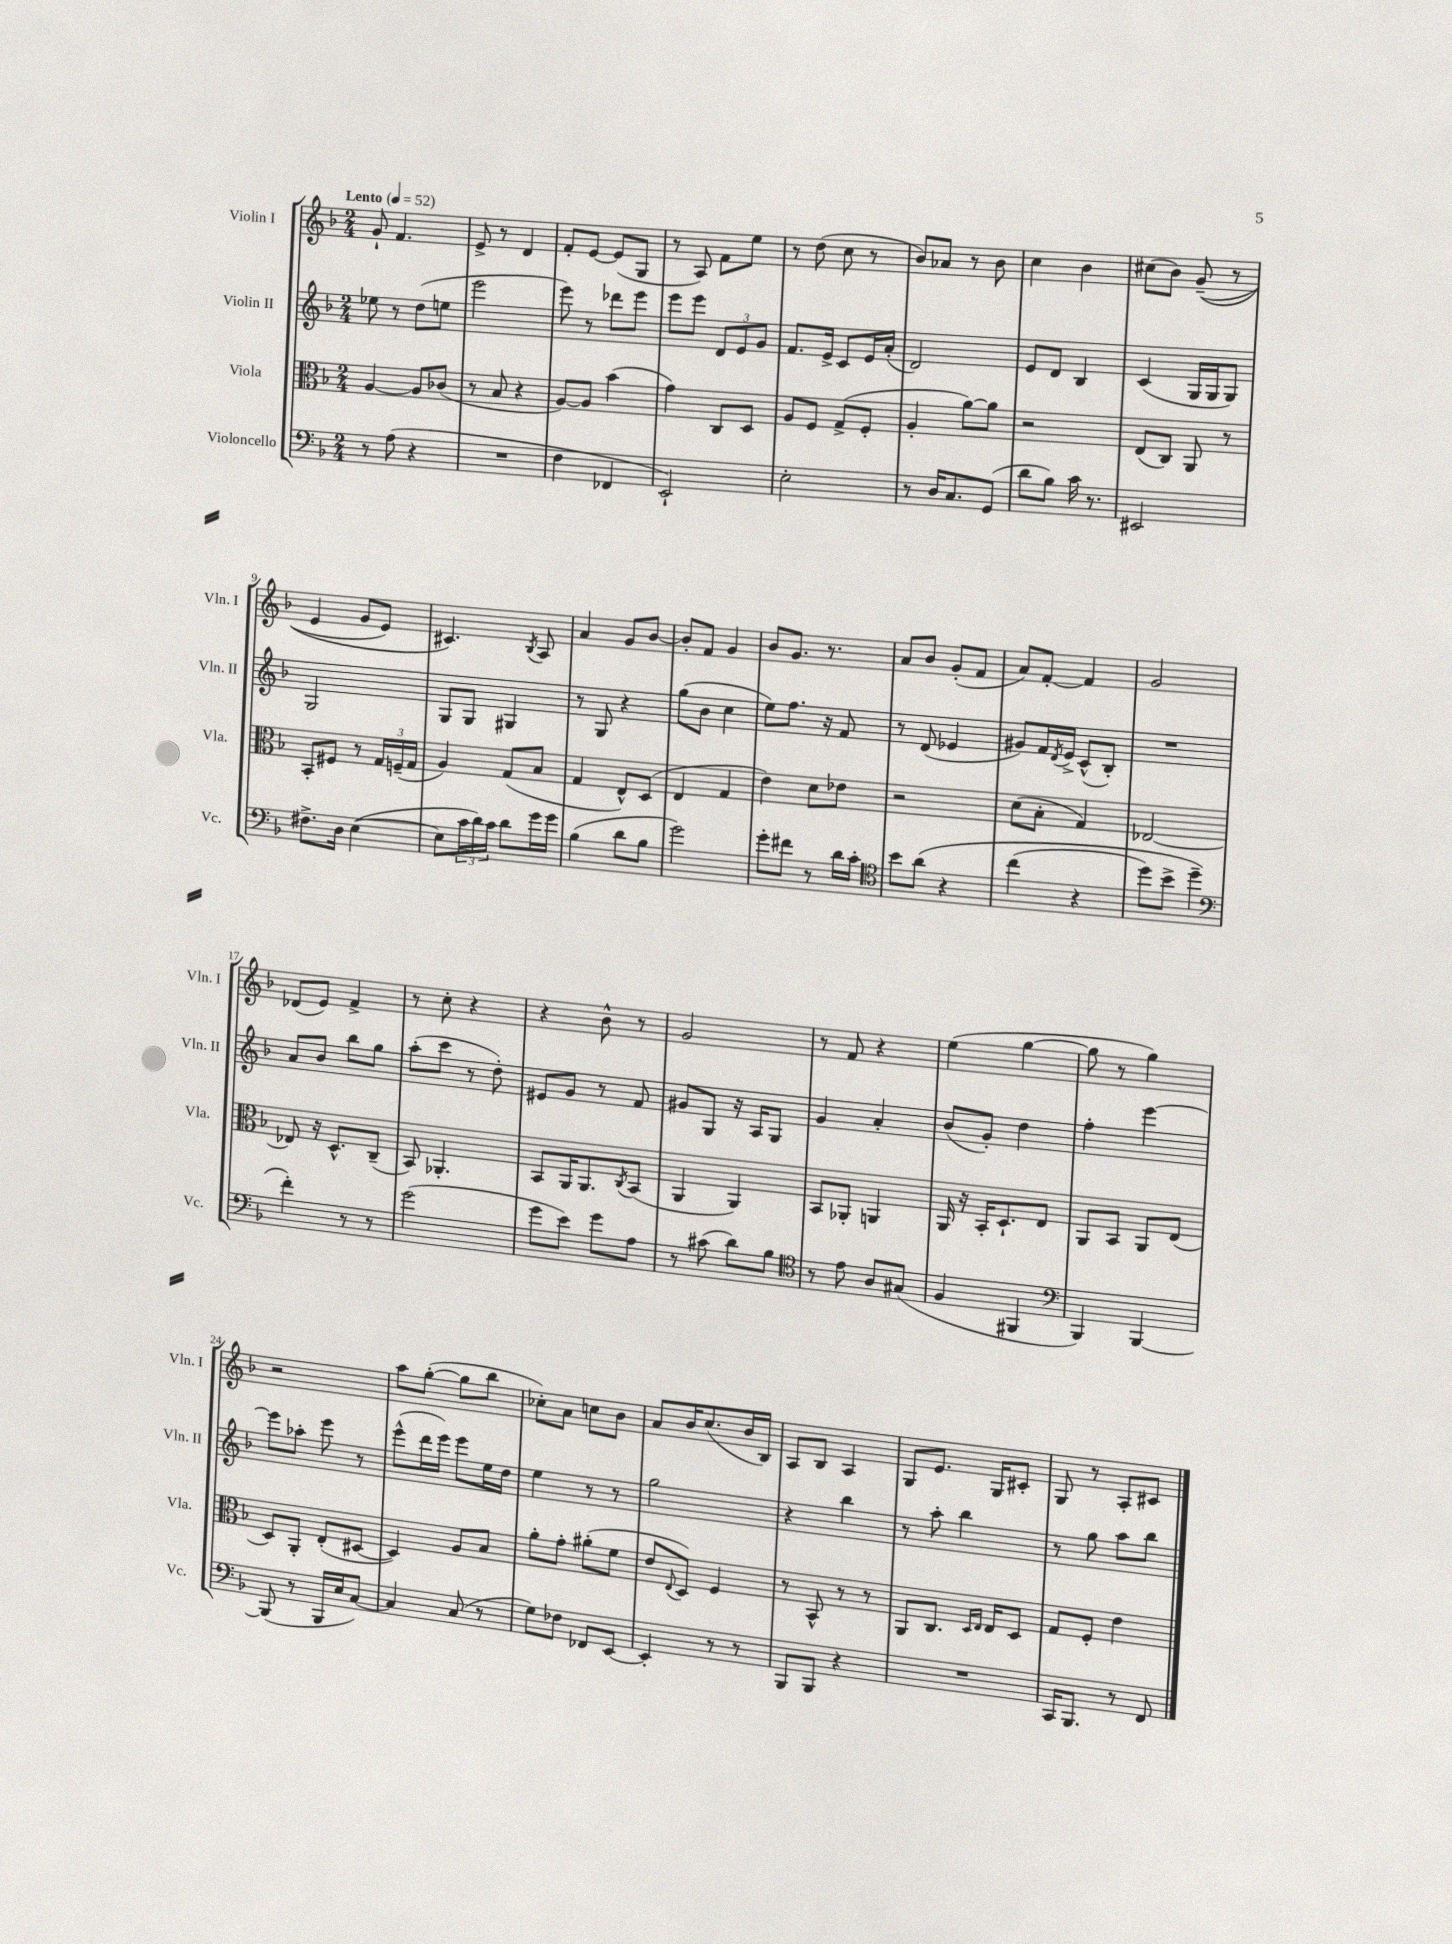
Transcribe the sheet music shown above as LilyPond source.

<<
\new StaffGroup <<
\new Staff = "s0" \with { instrumentName = "Violin I" shortInstrumentName = "Vln. I" } {
    \clef treble \key f \major \numericTimeSignature \time 2/4 \tempo "Lento" 4 = 52
    g'8-! f'4. |
    e'8-> r8 d'4 |
    f'8-. e'8~ e'8( g8 |
    r8 a8) f'8 e''8 |
    r8 d''8( c''8 r8 |
    bes'8) aes'8 r8 bes'8 |
    c''4 bes'4 |
    cis''8( bes'8) g'8--(\( r8 |
    e'4 g'8 e'8) |
    cis'4.\) \acciaccatura { bes8 } a8 |
    a'4 g'8 bes'8~ |
    bes'8-. f'8 g'4 |
    bes'8 g'8. r8. |
    a'8 bes'8 g'8-.( f'8 |
    a'8) f'8~-. f'4 |
    g'2 |
    des'8( e'8) f'4-> |
    r8 c''8-. r4 |
    r4 bes'8-^ r8 |
    g'2 |
    r8 f'8 r4 |
    e''4( g''4~ |
    g''8 r8 g''4) |
    r2 |
    a''8 g''8~-.( g''8 bes''8 |
    ces''8-.) a'8 c''8 bes'8 |
    a'8 bes'16 c''8.( bes'16 bes16) |
    a8 bes8 a4 |
    g8 e'8. g16 cis'8-. |
    g8 r8 a8-. cis'8 \bar "|." |
}
\new Staff = "s1" \with { instrumentName = "Violin II" shortInstrumentName = "Vln. II" } {
    \clef treble \key f \major \numericTimeSignature \time 2/4
    ees''8 r8 d''8( e''8 |
    e'''2 |
    e'''8) r8 des'''8 e'''8 |
    e'''8 e'''8 \tuplet 3/2 { d'8 e'8 g'8 } |
    f'8. e'16-> c'8 e'16 a'16-.( |
    d'2) |
    e'8 d'8 bes4 |
    c'4( g16 g16 g8) |
    g2 |
    g8 g8 gis4 |
    r8 g8 r4 |
    g''8( bes'8 c''4 |
    e''8) f''8. r16 f'8 |
    r8 d'8( ees'4 |
    gis'8) f'16 \acciaccatura { d'8 } e'16-> c'8-^( bes8-.) |
    R2 |
    a'8 bes'8 bes''8 g''8 |
    a''8-.( c'''8 r8 d''8-.) |
    eis'8 g'8 r8 f'8 |
    gis'8 g8 r16 a16 g8 |
    g'4 a'4-. |
    bes'8( g'8-.) d''4 |
    f''4-. e'''4~ |
    e'''8 aes''8-. e'''8 r8 |
    e'''8-^( d'''16 e'''16) e'''8 e''16 d''16 |
    e''4 r8 r8 |
    g''2 |
    r4 bes''4 |
    r8 a''8-. bes''4 |
    r8 g''8 a''8 bes''8 \bar "|." |
}
\new Staff = "s2" \with { instrumentName = "Viola" shortInstrumentName = "Vla." } {
    \clef alto \key f \major \numericTimeSignature \time 2/4
    a4~ a8 ces'8( |
    r8 bes8 r4 |
    a8~) a8 bes'4( |
    g'4) c8 d8 |
    a8 f8 g8->( f8-. |
    a4-. a'8~) a'8 |
    r2 |
    e8( c8) a,8 r8 |
    bes,8-. fis8 r8 \tuplet 3/2 { g16 f16--( g16 } |
    a4) g8( bes8 |
    g4 e8-^) d8( |
    e4 g4 |
    e'4) d'8 ees'8 |
    r2 |
    d'8( bes8-. g4) |
    ees2~ |
    ees8 r16 d8.-^ c8--( |
    bes,8) aes,4.-. |
    bes,8 a,16 a,8. \acciaccatura { c8 } bes,8( |
    a,4 a,4) |
    bes,8 aes,8-. a,4 |
    a,16 r16 bes,16-. d8.-! e8 |
    a,8 bes,8 a,8 e8( |
    d8) a,8-. e8-.( dis8~ |
    dis4) a8 bes8 |
    a'8-. g'8-. ais'8-.( f'8 |
    e'8 \appoggiatura { e8 } d8) f4 |
    r8 bes,8-^ r8 r8 |
    a,8 c8. \grace { d16 e16 } e16 d8 |
    g8 f8-. e'4 \bar "|." |
}
\new Staff = "s3" \with { instrumentName = "Violoncello" shortInstrumentName = "Vc." } {
    \clef bass \key f \major \numericTimeSignature \time 2/4
    r8 a8( r4 |
    R2 |
    f4 fes,4 |
    e,2-!) |
    e2-. |
    r8 d16 c8. g,8( |
    d'8 bes8) c'16 r8. |
    eis,2 |
    fis8.-> d16 e4~( |
    e8 \tuplet 3/2 { c'16 d'16) c'16 } d'8 g'16 g'16 |
    bes4( d'8 bes8 |
    g'2) |
    g'8-. fis'8 r8 d'16 c'16-. |
    \clef tenor bes'8 a'8\( r4 |
    c''4( r4 |
    d''8) bes'8-> d''4-- |
    \clef bass f'4-.\) r8 r8 |
    g'2( |
    g'8 e'8) g'8 a8 |
    r8 cis'8( d'8) bes8 |
    \clef tenor r8 e'8 a8 gis8( |
    f4 fis,4 |
    \clef bass bes,,4) bes,,4~ |
    bes,,8( r8 bes,,16 e16 c8~) |
    c4 c8( r8 |
    g8) fes8 fes,8 e,8~ |
    e,4-. r8 r8 |
    bes,,8 bes,,8 r4 |
    R2 |
    c,16 bes,,8. r8 f,8 \bar "|." |
}
>>
>>
